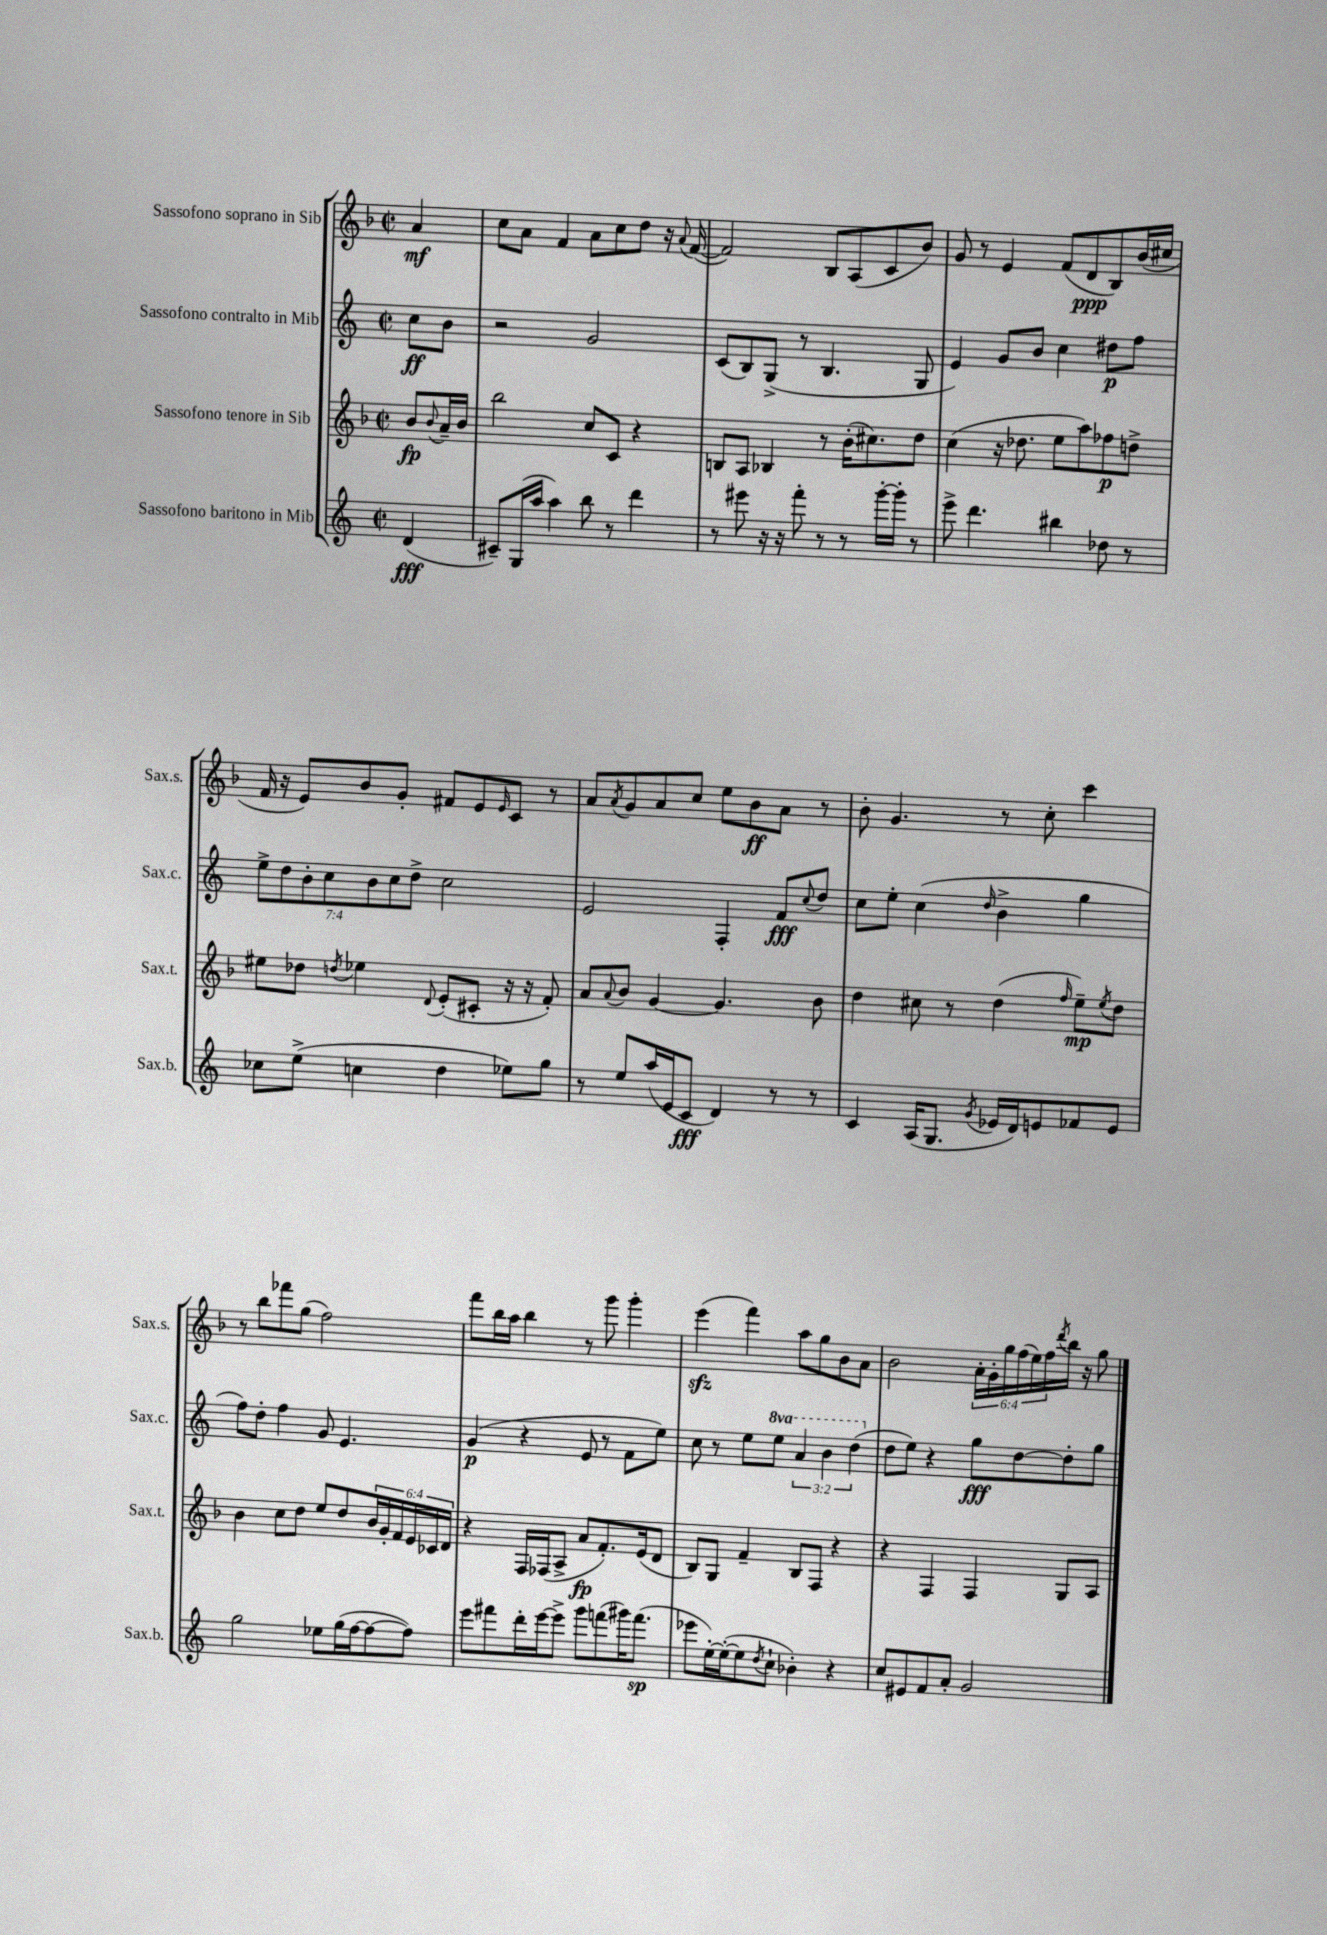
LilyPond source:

<<
\new StaffGroup <<
\new Staff = "s0" \with { instrumentName = "Sassofono soprano in Sib" shortInstrumentName = "Sax.s." } {
    \clef treble \key f \major \defaultTimeSignature \time 2/2 \override Staff.TupletNumber.text = #tuplet-number::calc-fraction-text \partial 4
    a'4\mf |
    c''8 a'8 f'4 a'8 c''8 d''8 r16 \appoggiatura { a'8 } f'16~( |
    f'2) bes8 a8( c'8 bes'8) |
    g'8 r8 e'4 f'8( d'8\ppp bes8) bes'16( cis''16 |
    f'16 r16 e'8) bes'8 g'8-. fis'8 e'8 \grace { e'16 } c'8 r8 |
    a'8 \acciaccatura { a'8 } g'8 a'8 c''8 e''8 bes'8\ff a'8 r8 |
    bes'8-. g'4. r8 c''8-. c'''4 |
    r8 bes''8 fes'''8 g''8( f''2) |
    f'''8 bes''16 a''16 bes''4 r8 g'''8 g'''4-. |
    e'''4\sfz( f'''4) a''8 g''8 bes'8 a'8 |
    bes'2 \tuplet 6/4 { a'16-. g'16-. g''16 f''16( e''16) f''16 } \acciaccatura { d'''8 } bes''16 r16 g''8 \bar "|." |
}
\new Staff = "s1" \with { instrumentName = "Sassofono contralto in Mib" shortInstrumentName = "Sax.c." } {
    \clef treble \key c \major \defaultTimeSignature \time 2/2 \override Staff.TupletNumber.text = #tuplet-number::calc-fraction-text \set Staff.ottavationMarkups = #ottavation-simple-ordinals \partial 4
    c''8\ff b'8 |
    r2 g'2 |
    c'8( b8) g8->( r8 b4. g8 |
    e'4) g'8 b'8 c''4 dis''8\p f''8 |
    \tuplet 7/4 { e''8-> d''8 b'8-. c''8 b'8 c''8 d''8-> } c''2 |
    e'2 f4-. f'8\fff \appoggiatura { c''8 } d''8 |
    c''8 e''8-. c''4( \grace { d''16 } b'4-> g''4 |
    f''8) d''8-. f''4 g'8 e'4. |
    g'4\p( r4 e'8 r8 f'8 e''8) |
    c''8 r8 e''8 \ottava #1 e'''8 \tuplet 3/2 { a''4 b''4 d'''4( \ottava #0 } |
    d''8 e''8) r4 g''8\fff d''8~ d''8-. g''8 \bar "|." |
}
\new Staff = "s2" \with { instrumentName = "Sassofono tenore in Sib" shortInstrumentName = "Sax.t." } {
    \clef treble \key f \major \defaultTimeSignature \time 2/2 \override Staff.TupletNumber.text = #tuplet-number::calc-fraction-text \partial 4
    bes'8\fp \appoggiatura { bes'8 } a'16-- bes'16 |
    bes''2 c''8 c'8 r4 |
    b8 a8 bes4 r8 bes'16-.( cis''8.) d''8 |
    c''4( r16 des''8. e''8 a''8) fes''8\p d''8-> |
    eis''8 des''8 \acciaccatura { d''8 } ees''4 \appoggiatura { d'8 } e'8-.( cis'8-. r16 r16 f'8-.) |
    a'8 \appoggiatura { a'8 } bes'8 g'4~ g'4. bes'8 |
    d''4 cis''8 r8 d''4( \grace { f''16 } e''8--\mp) \acciaccatura { e''8 } d''8 |
    bes'4 c''8 d''8 e''8 d''8 \tuplet 6/4 { bes'16 g'16-. f'16 e'16 ces'16 d'16 } |
    r4 f16 fes16( a8-> a'8\fp f'8.-.) e'16( d'8 |
    bes8) g8 f'4-- bes8 f8 r4 |
    r4 f4 f4 g8 a8 \bar "|." |
}
\new Staff = "s3" \with { instrumentName = "Sassofono baritono in Mib" shortInstrumentName = "Sax.b." } {
    \clef treble \key c \major \defaultTimeSignature \time 2/2 \partial 4
    d'4\fff( |
    cis'8--) g16( a''16 a''4) b''8 r8 d'''4 |
    r8 eis'''8 r16 r16 f'''8-. r8 r8 g'''16~-. g'''16-. r8 |
    e'''8-> d'''4. bis''4 des''8 r8 |
    ces''8 e''8->( c''4 d''4 ees''8) g''8 |
    r8 e''8 a''16( e'16 c'8\fff d'4) r8 r8 |
    c'4 a16( g8. \acciaccatura { g'8 } ees'16 d'16) e'8 fes'8 e'8 |
    g''2 ees''8 g''16( f''16~ f''8~ f''8) |
    e'''8 fis'''8 d'''16-. e'''16~ e'''8-> g'''8 f'''8( gis'''16) f'''8.\sp( |
    ees'''8 e''16~-.) e''16~-.( e''8 \acciaccatura { d''8 } c''8-! bes'4-.) r4 |
    c''8 eis'8 f'8 a'8-. g'2 \bar "|." |
}
>>
>>
\layout { \context { \Score \remove "Bar_number_engraver" } }
